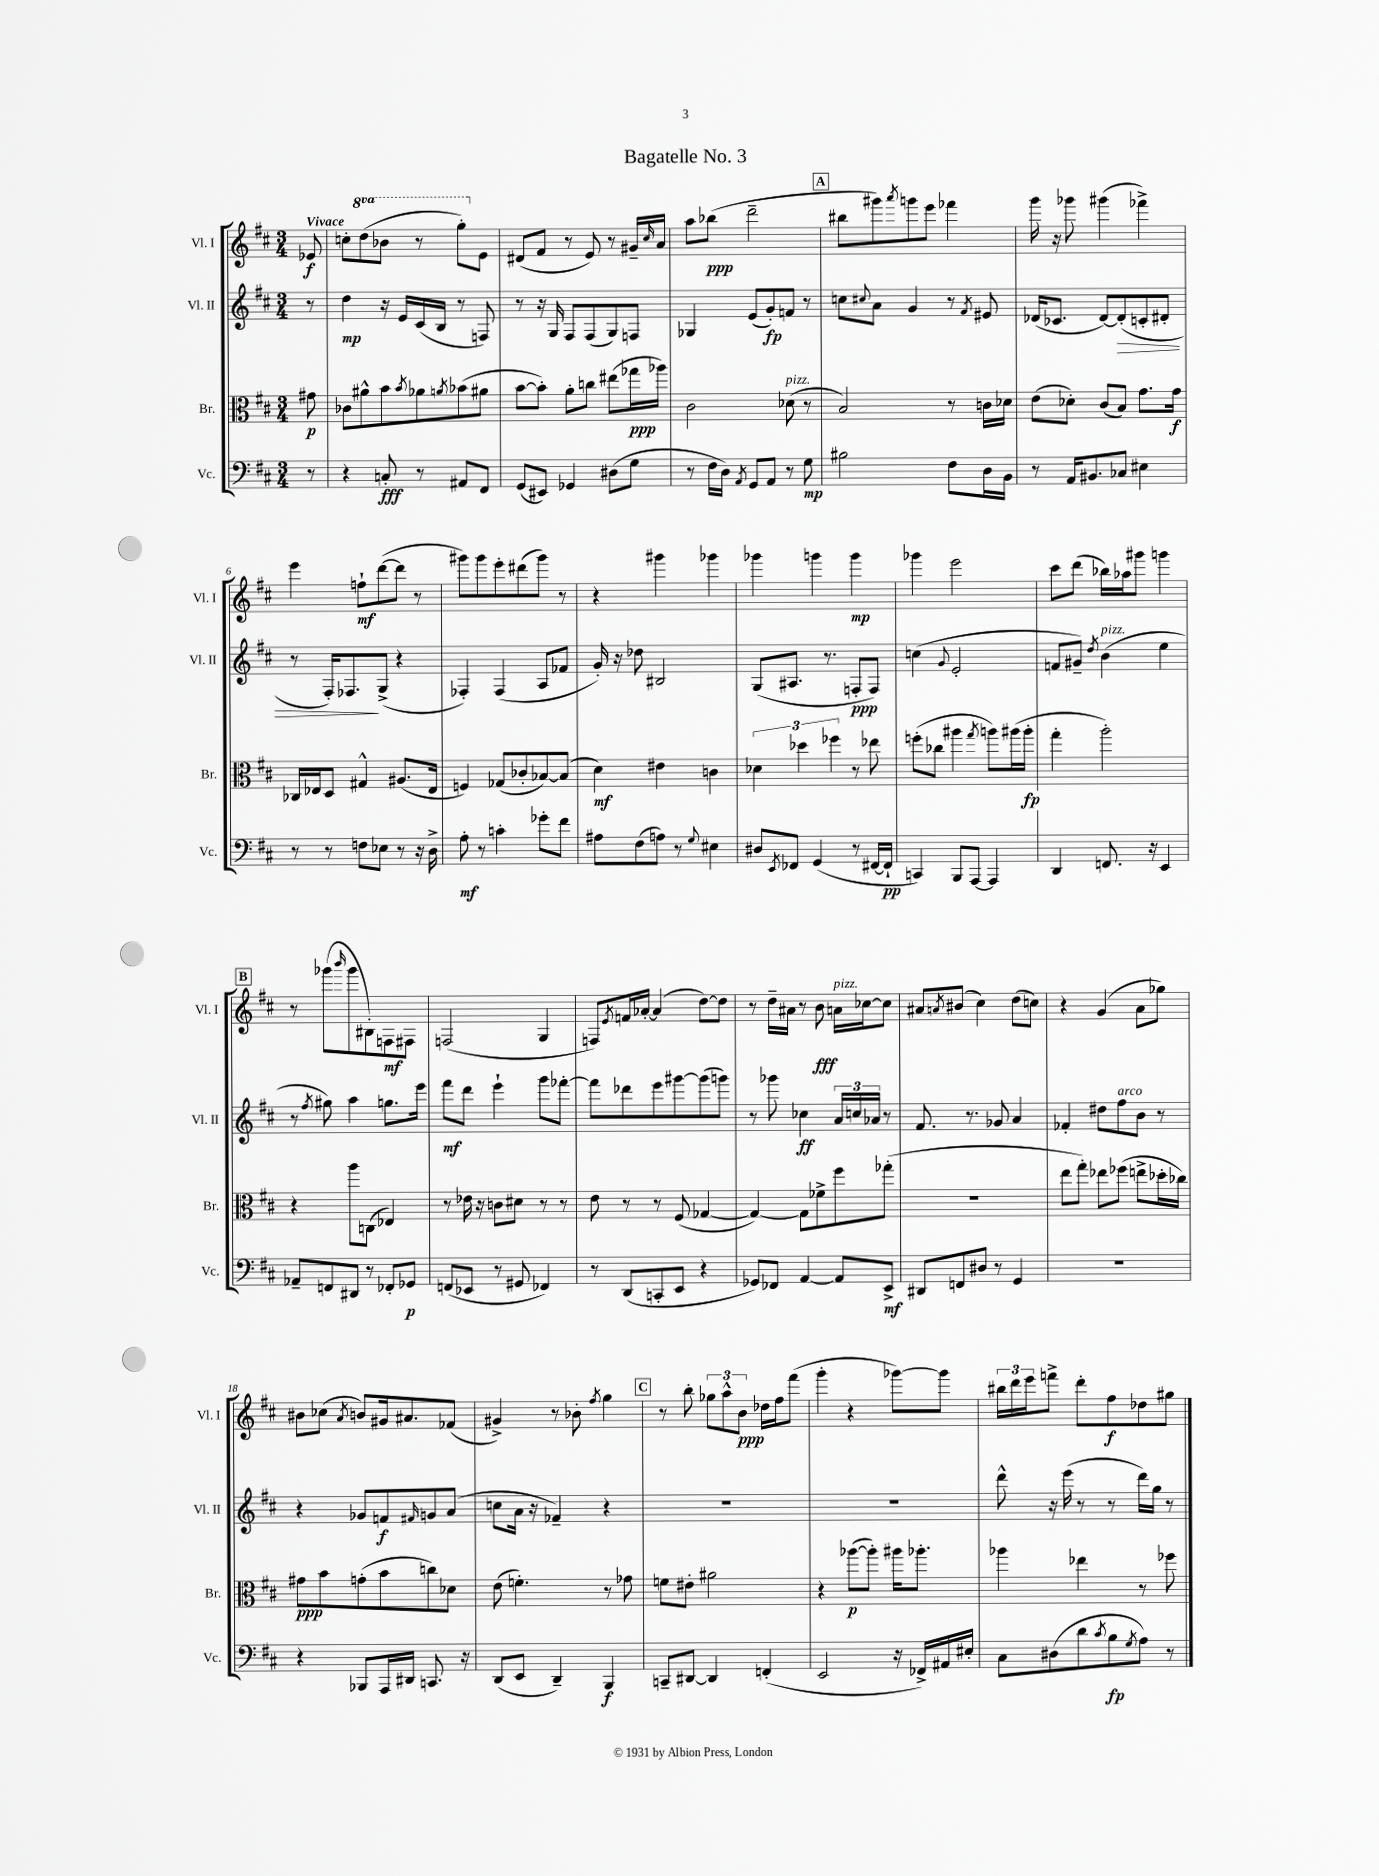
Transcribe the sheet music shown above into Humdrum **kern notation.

**kern	**kern	**kern	**kern
*staff4	*staff3	*staff2	*staff1
*clefF4	*clefC3	*clefG2	*clefG2
*k[f#c#]	*k[f#c#]	*k[f#c#]	*k[f#c#]
*M3/4	*M3/4	*M3/4	*M3/4
8r	8g#	8r	8e-
=	=	=	=
4r	8c-	4dd	8cc'
.	8a#^^	.	(8ddd
8C'	8b	16r	8bb-
.	.	16e	.
.	8qb	.	.
8r	8a-	(16c#	8r
.	.	16B	.
.	8qa	.	.
8AA#	(8b-	8r	8ggg')
8FF#	8a#	8F)	8e
=	=	=	=
(8GG	[8b	8r	(8d#
8EE#)	8b'])	16r	8f#
.	.	16G	.
4GG-	8a'	8F#	8r
.	8cc	(8F#	8e)
(8D#	(8ee#	8G)	8r
8G	16gg-	8F	16g#~
.	.	.	16qqcc#
.	16aa-)	.	16a
=	=	=	=
8r	2c#	4G-	8aa
16F#	.	.	(8bb-
16D)	.	.	.
8qAA	.	.	.
8GG	.	(8e	2ddd~
8AA	.	8g')	.
8r	(8d-	8f	.
8G	8r	8r	.
=	=	=	=
2B#	2B)	8cc	8bb#
.	.	8qqcc#	.
.	.	8a	8ggg#)
.	.	.	8qaaa
.	.	4g	8ggg
.	.	.	8eee
8F#	8r	8r	4fff-
.	.	8qf#	.
16D	16c	8e#	.
16BB	16d-	.	.
=	=	=	=
8r	(8e	(16d-	16ggg
.	.	8.c-	16r
16AA	8d-')	.	8ggg-
8.BB#	.	.	.
.	(8c#	[8d-)	(4ggg#
8C-	8B)	(8d-']	.
4E#	8.g	8c'	4fff-^)
.	.	8d#'	.
.	16g	.	.
=	=	=	=
8r	16C-	8r	4eee
.	16E-	.	.
8r	8D	16F#')	.
.	.	8.F-	.
8F	4G#^^	.	8ff`
8E-	.	(8G^	([8ddd
8r	(8.A#	4r	8ddd]
16r	.	.	8r
16D^	16E-	.	.
=	=	=	=
8A'	4F)	4F-')	8ggg#)
8r	.	.	8ggg#
4c'	(8G-	(4F-	8eee'
.	8c-'	.	(8ddd#
8g-'	[8B-)	8A	8ggg#)
8f#	(8B-]	8f-	8r
=	=	=	=
8A#	4d)	16g')	4r
.	.	16r	.
(8F#	.	8dd-	.
8A)	4e#	2B#	4ggg#
8r	.	.	.
8qqG	.	.	.
4E#	4c	.	4ggg-
=	=	=	=
8D#	6d-	(8G	4ggg-
8qEE	.	.	.
8FF-	.	8.A#	.
.	6dd-	.	.
(4GG	.	.	4ggg
.	.	8.r	.
.	6ff-	.	.
8r	8r	8F'	4ggg
[16FF#	8ee-	8F)	.
16FF#`]	.	.	.
=	=	=	=
4CC)	(8ff'	(4cc	4ggg-
.	8cc-	.	.
.	.	8qqg	.
8BBB	4aa#	2e'	2eee
[8AAA	.	.	.
.	8qgg	.	.
4AAA]	8aa)	.	.
.	(16aa#	.	.
.	16aa#'	.	.
=	=	=	=
4DD	4gg'	8f	8ccc#
.	.	8g#~)	(8ddd
.	.	8qdd	.
8.FF	2aa')	(4b	16bb-)
.	.	.	16aa-
.	.	.	8ggg#
16r	.	.	.
4EE	.	4ee	4ggg
=	=	=	=
8AA-~	4r	8r	8r
.	.	8qff#	.
8FF	.	8gg#)	(8ggg-
.	.	.	16qqbbb
8DD#	8aa	4aa	8ggg-
8r	(8C	.	8B#')
8FF-'	4E-)	8.gg	8F
8GG-	.	.	8F#
.	.	16eee	.
=	=	=	=
(8FF	8r	8fff#	(2F
8EE-	16e-	8ddd	.
.	16r	.	.
8r	8c	4eee`	.
8GG#	8d#	.	.
4FF-)	8r	8ggg	4G
.	8r	[8fff-'	.
=	=	=	=
8r	8e	8fff-]	8F)
.	.	.	8qe
(8DD	8r	8ddd-	16f
.	.	.	[16a-'
8CC'	8r	8eee	(4a-]
8EE	(8F#	[8ggg#	.
4r	[4G-	(8ggg#]	[8dd)
.	.	8ggg)	8dd]
=	=	=	=
8GG-)	4G-_)	8r	8r
8FF-	.	8ggg-	16dd~
.	.	.	16a#
[4AA	8G-]	4cc-	8r
.	8f-^	.	8b
8AA]	8ff#	24a	16a
.	.	24cc	.
.	.	.	[16cc-
.	.	24a-	.
8EE^	(8gg-'	8r	8cc-]
=	=	=	=
8DD#	2.r	8.f#	8a#
.	.	.	8qa
8FF	.	.	(8b#
.	.	8.r	.
8D#	.	.	4cc#)
8r	.	8g-	.
4GG	.	4a	(8dd
.	.	.	8cc)
=	=	=	=
2.r	8ee	4f-'	4r
.	8gg')	.	.
.	8ee-	8dd#	(4g
.	(8ff-	8ff#	.
.	8ee^	8b	8a
.	16dd-'	8r	8gg-)
.	16cc-)	.	.
=	=	=	=
4r	8g#	4r	8b#
.	8b	.	(8cc-
.	.	.	8qa
8BBB-	(8g'	8g-	8b)
16AAA	8b	8f	16g#
16DD#	.	.	8.a#
.	.	16qqf#	.
8.CC	8cc)	8g	.
.	8d-	(8a	(8f-
16r	.	.	.
=	=	=	=
(8DD	(8e	8cc	4g#^)
8EE	4.f')	16a	.
.	.	16r	.
4DD~)	.	4f-~)	8r
.	.	.	8b-'
.	.	.	8qff#
4BBB	8r	4r	4gg
.	8g-	.	.
=	=	=	=
8CC~	8f	2.r	8r
[8DD#	8e#'	.	8bb'
4DD#]	2a#	.	12gg-
.	.	.	12aa^^
.	.	.	12b
(4FF'	.	.	16dd-
.	.	.	16ff#
.	.	.	(8fff#
=	=	=	=
2EE	4r	2.r	4ggg'
.	([8aa-	.	4r
.	8aa-'])	.	.
16r	16aa#	.	[8ggg-)
16FF-^)	8.aa-'	.	.
16AA#	.	.	8ggg-]
16E#'	.	.	.
=	=	=	=
8C#	4aa-	8ddd^^	24bb#
.	.	.	24ddd
.	.	.	24eee
(8D#	.	16r	8fff^
.	.	(16eee	.
8d	4ee-	8r	8ddd'
8qc#	.	.	.
8B	.	8r	8ff#
8qG	.	.	.
8A)	8r	16ddd)	8dd-
.	.	16gg	.
8r	8ff-	8r	8gg#
==	==	==	==
*-	*-	*-	*-
